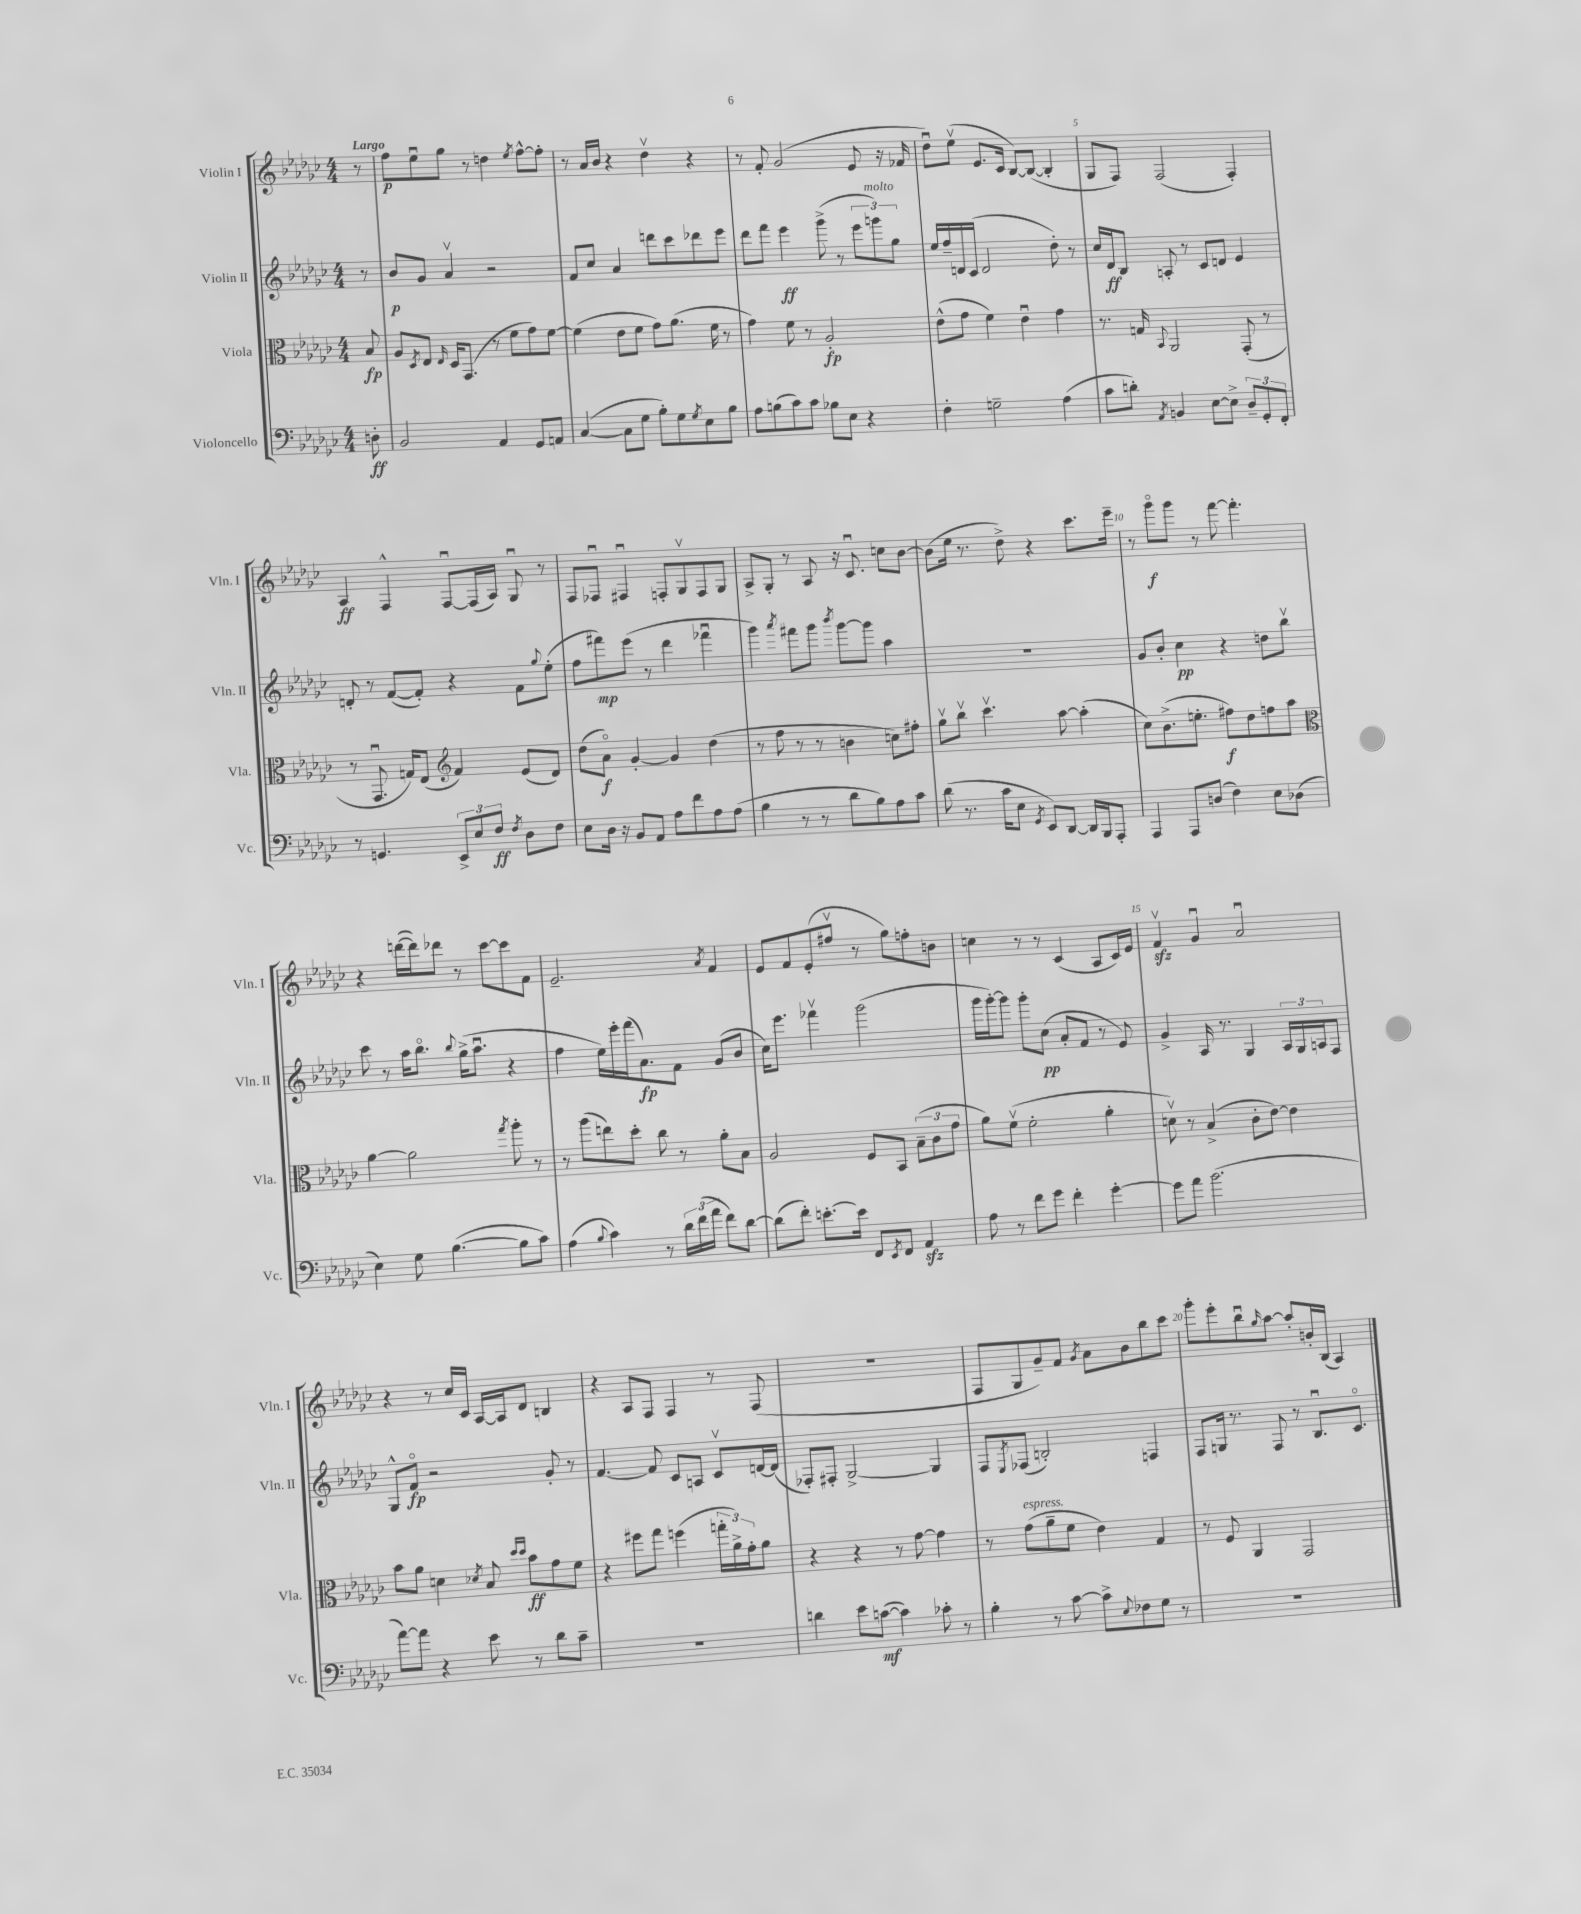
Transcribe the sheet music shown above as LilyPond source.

<<
\new StaffGroup <<
\new Staff = "s0" \with { instrumentName = "Violin I" shortInstrumentName = "Vln. I" } {
    \clef treble \key ges \major \numericTimeSignature \time 4/4 \partial 8 \tempo "Largo"
    r8 |
    f''8\p ees''8\downbow ges''8 r8 d''4 \acciaccatura { ees''8 } f''8~-^ f''8-. |
    r8 aes'16 bes'16 r4 des''4\upbow r4 |
    r8 f'8-. ges'2( ees'8 r16 fes'16 |
    des''8\downbow) ees''8\upbow( ees'8. ces'16 bes8~) bes8~( bes4-. |
    ges8 f8) f2( f4-.) |
    aes4\ff f4-^ f8~\downbow f16( aes16) ges8\downbow r8 |
    f8 fes8\downbow fis4\downbow f8-. ges8\upbow f8 ges8 |
    aes8-> ges8-. r8 aes8 r16 ces'8.\downbow c''8 bes'8~ |
    bes'8( ees''16 r8. des''8->) r4 ces'''8. ees'''16-- |
    r8 ges'''8\flageolet\f ges'''8 r8 f'''8~ f'''4.-. |
    r4 d'''16~( d'''16) des'''8 r8 ces'''8~ ces'''8 f'8 |
    ees'2.-- \acciaccatura { aes'8 } f'4 |
    ees'8 f'8 ees'8-.( fis''8\upbow r8 ges''8) f''8-. b'8 |
    c''4 r8 r8 ces'4( aes8 ces'16) ees'16 |
    f'4\upbow\sfz ges'4\downbow aes'2\downbow |
    r4 r8 ces''16 ces'16 aes16~ aes16 des'8 b4 |
    r4 aes8 f8 f4 r8 f8( |
    R1 |
    f8 ges8 ges'8--) f'8 \acciaccatura { ges'8 } aes'8 bes'8 bes''8 ces'''8 |
    ges'''8-. ees'''8-. bes''8\downbow \grace { ges''16 } aes''8~ aes''8-. b'16-. bes16( aes4) \bar "|." |
}
\new Staff = "s1" \with { instrumentName = "Violin II" shortInstrumentName = "Vln. II" } {
    \clef treble \key ges \major \numericTimeSignature \time 4/4 \partial 8
    r8 |
    bes'8\p ges'8 aes'4\upbow r2 |
    f'8 ces''8 aes'4 d'''8 ces'''8 des'''8 ees'''8 |
    des'''8 f'''8 ees'''4\ff ges'''8->( r8 \tuplet 3/2 { ees'''8 g'''8^\markup { \italic "molto" }) ges''8 } |
    ees''16 f''16-- d'16 ces'16( d'2 des''8-.) r8 |
    ces''16 des'16\ff bes8 a8-. r8 ces'8 d'8 ees'4 |
    d'8-. r8 f'8~( f'8-.) r4 f'8 \appoggiatura { ges''8 } ees''8-.( |
    f''8 fis'''8\mp) ees'''8( r8 des'''4 fes'''4\downbow |
    ges'''4) \acciaccatura { aes'''8 } fis'''8 ges'''8 \acciaccatura { bes'''8 } ges'''8~ ges'''8 aes''4 |
    R1 |
    ges'8 bes'8-. ces''4\pp r4 d''8 bes''8\upbow |
    ces'''8 r8 aes''16 bes''8.\flageolet \appoggiatura { bes''8 } ges''16->( aes''8.\downbow r4 |
    f''4 ees''16) ees'''16-. f'''16( aes'8.\fp) f'8 ges'8( bes'8 |
    ces''16) ees'''8. fes'''4\upbow ges'''2( |
    ges'''16 ges'''16~-.) ges'''8 ges'''8-. ces''8\pp( aes'8-. f'8 r8 ees'8) |
    ges'4-> aes16 r8. ges4 \tuplet 3/2 { aes16 ges16 a16 } f8 |
    ges8-^ f'8\flageolet\fp r2 ges'8-. r8 |
    f'4.~ f'8 ces'8 a8 ces'8\upbow d'16~ d'16( |
    fes8-.) fis8-. ges2~-> ges4 |
    f8 \acciaccatura { ees8 } fes8( b2-.) f4 |
    f8 g16 r8. f8 r8 bes8.\downbow ces'8.\flageolet \bar "|." |
}
\new Staff = "s2" \with { instrumentName = "Viola" shortInstrumentName = "Vla." } {
    \clef alto \key ges \major \numericTimeSignature \time 4/4 \partial 8
    bes8\fp |
    aes8 \acciaccatura { des8 } ees8 \grace { ees16 } des16 ges,8.( r8 f'8 ges'8) f'8~ |
    f'4( ees'8 f'8 ges'8) aes'8.( f'16 r8 |
    ges'4) f'8 r8 aes2-.\fp |
    ees'8-^( ges'8 f'4) ees'4\downbow ges'4 |
    r8. g16 \appoggiatura { bes,8 } aes,2 ges,8-.( r8 |
    r8 ges,8.\downbow g16) ees8( \clef treble f'4) ees'8( des'8) |
    des''8( aes'8\flageolet\f) ges'4~-. ges'4 des''4( |
    r8 f''8 r8 r8 b'4 c''8) fis''8-. |
    ges''8\upbow bes''8\upbow ces'''4.\upbow aes''8~ aes''4-.( |
    ces''8) bes'8.->( e''8.-. fis''8\f) des''8 f''8 aes''8 |
    \clef alto aes'4~ aes'2 \acciaccatura { ges''8 } aes''8-. r8 |
    r8 aes''8( e''8) des''8-. ces''8 r8 aes'8-. bes8 |
    aes2 f8 bes,8 \tuplet 3/2 { bes8--( ces'8 ges'8 } |
    aes'8) f'8\upbow( f'2-. aes'4-. |
    d'8\upbow) r8 bes4->( ces'8-. ees'8~) ees'4 |
    bes'8 aes'8 d'4 \acciaccatura { des'8 } bes8 \grace { des''16 des''16 } bes'8\ff ges'8 f'8 |
    r4 fis''8 ges''8 f''4( \tuplet 3/2 { g''16-. aes'16->) ges'16-. } aes'8 |
    r4 r4 r8 ges'8~ ges'4 |
    r8 ges'8^\markup { \italic "espress." }( aes'8-- f'8 ees'4) ges4 |
    r8 f8 aes,4 ges,2 \bar "|." |
}
\new Staff = "s3" \with { instrumentName = "Violoncello" shortInstrumentName = "Vc." } {
    \clef bass \key ges \major \numericTimeSignature \time 4/4 \partial 8
    d8-.\ff |
    bes,2 aes,4 ges,8 a,8 |
    ces4~( ces8 ges8 bes8-.) ges8 \acciaccatura { ges8 } ees8 bes8 |
    aes8 b8( ces'8) ces'8 bes8 ees8 r4 |
    f4-. g2-- aes4( |
    ces'8 d'8-.) \acciaccatura { aes,8 } b,4 ees8~ ees8-> \tuplet 3/2 { des8-- ges,8-. f,8-. } |
    r8 g,4. \tuplet 3/2 { ees,8-> ees8 f8\ff } \acciaccatura { f8 } des8 f8 |
    ees8 des16 r16 bes,8 aes,8 aes8 f'8 aes8 aes8( |
    bes4 r8 r8 des'8 bes8) aes8 ces'8 |
    des'8( r8. ces'16 ees8 \acciaccatura { ges,8 } ees,8) des,8~ des,16 bes,,16 aes,,8-. |
    aes,,4 aes,,8 d8( f4) ees8 des8( |
    ees4) ges8 bes4.~( bes8 ces'8) |
    aes4( \appoggiatura { bes8 } ces'4) r8 \tuplet 3/2 { des'16 f'16( aes'16 } f'8) des'8~ |
    des'8( f'8-.) e'8.~-. e'16 f,8 \acciaccatura { ees,8 } f,8 aes,4\sfz |
    aes8 r8 f'8 ges'8 f'4-. ges'4~-. |
    ges'8 aes'8 bes'2.( |
    aes'8~) aes'8 r4 ees'8 r8 des'8 ces'8-- |
    R1 |
    d'4 ees'8 c'8~\mf( c'4) ces'8-. r8 |
    bes4-. r8 ces'8~ ces'8-> \appoggiatura { ees8 } fes8 ges8 r8 |
    R1 \bar "|." |
}
>>
>>
\layout { \context { \Score \override BarNumber.break-visibility = ##(#f #t #t) barNumberVisibility = #(every-nth-bar-number-visible 5) } }
